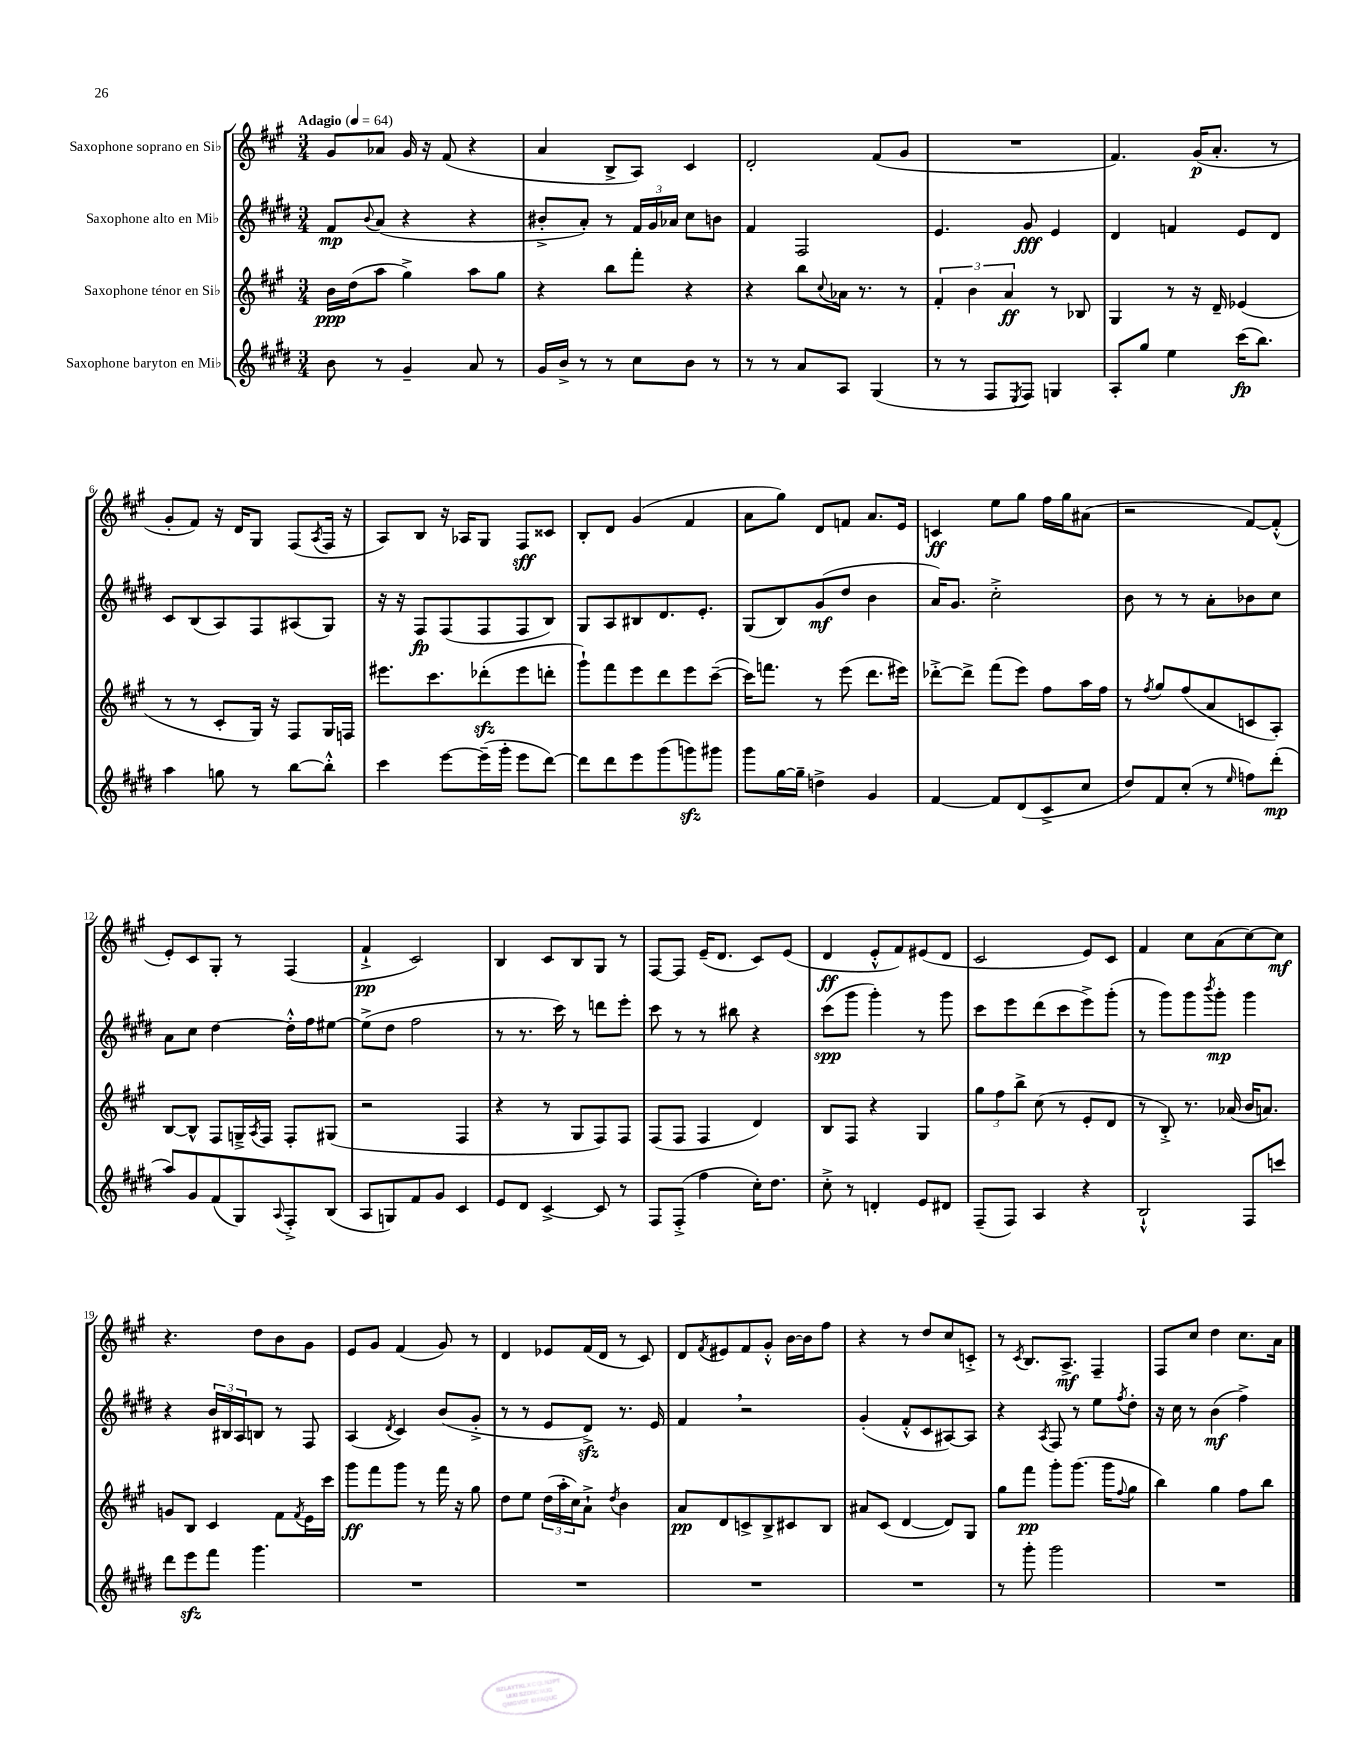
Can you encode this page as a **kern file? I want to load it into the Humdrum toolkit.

**kern	**dynam	**kern	**dynam	**kern	**dynam	**kern	**dynam
*part4	*part4	*part3	*part3	*part2	*part2	*part1	*part1
*staff4	*staff4	*staff3	*staff3	*staff2	*staff2	*staff1	*staff1
*I"Saxophone baryton en Mi♭	*	*I"Saxophone ténor en Si♭	*	*I"Saxophone alto en Mi♭	*	*I"Saxophone soprano en Si♭	*
*clefG2	*	*clefG2	*	*clefG2	*	*clefG2	*
*k[f#c#g#d#]	*	*k[f#c#g#]	*	*k[f#c#g#d#]	*	*k[f#c#g#]	*
*M3/4	*	*M3/4	*	*M3/4	*	*M3/4	*
*MM64	*	*MM64	*	*MM64	*	*MM64	*
=1	=1	=1	=1	=1	=1	=1	=1
!	!	!	!	!	!	!LO:TX:a:B:t=Adagio	!
8b\	.	16b\LL	ppp	8f#/L	mp	8g#/L	.
.	.	(16dd\J	.	.	.	.	.
.	.	.	.	8qqb/	.	.	.
8r	.	8aa\J	.	(8a/J	.	8a-X/J	.
4g#~/	.	4gg#^\)	.	4r	.	16g#/	.
.	.	.	.	.	.	16r	.
.	.	.	.	.	.	(8f#/	.
8a/	.	8aa\L	.	4r	.	4r	.
8r	.	8gg#\J	.	.	.	.	.
=2	=2	=2	=2	=2	=2	=2	=2
16g#/LL	.	4r	.	8b#X'^/L	.	4a/	.
16b^/JJ	.	.	.	.	.	.	.
8r	.	.	.	8a'/J)	.	.	.
8r	.	8bb\L	.	8r	.	8B^/L	.
8cc#\L	.	8fff#'\J	.	24f#/LL	.	8A/J)	.
.	.	.	.	24g#/	.	.	.
.	.	.	.	24a-X/JJ	.	.	.
8b\J	.	4r	.	8cc#\L	.	4c#/	.
8r	.	.	.	8bn\J	.	.	.
=3	=3	=3	=3	=3	=3	=3	=3
8r	.	4r	.	4f#/	.	2d'/	.
8r	.	.	.	.	.	.	.
8a/L	.	8bb\L	.	2F#/	.	.	.
.	.	8qqcc#/	.	.	.	.	.
8A/J	.	16a-X\Jk	.	.	.	.	.
.	.	8.r	.	.	.	.	.
(4G#/	.	.	.	.	.	(8f#/L	.
.	.	8r	.	.	.	8g#/J	.
=4	=4	=4	=4	=4	=4	=4	=4
8r	.	6f#'/	.	4.e/	.	2.r	.
8r	.	.	.	.	.	.	.
.	.	6b\	.	.	.	.	.
8F#/L	.	.	.	.	.	.	.
.	.	6a/	ff	.	.	.	.
8qE/	.	.	.	.	.	.	.
8F#/J)	.	.	.	8g#/	fff	.	.
4Gn/	.	8r	.	4e/	.	.	.
.	.	8B-X/	.	.	.	.	.
=5	=5	=5	=5	=5	=5	=5	=5
8A'/L	.	4G#/	.	4d#/	.	4.f#/)	.
8gg#/J	.	.	.	.	.	.	.
4ee\	.	8r	.	4fn/	.	.	.
.	.	16r	.	.	.	(16g#/KL	p
.	.	16d~/	.	.	.	8.a'/J	.
(16ccc#\KL	fp	(4e-X/	.	8e/L	.	.	.
8.bb\J)	.	.	.	.	.	.	.
.	.	.	.	8d#/J	.	8r	.
!!LO:LB:g=z
=6	=6	=6	=6	=6	=6	=6	=6
4aa\	.	8r	.	8c#/L	.	8g#'/L	.
.	.	8r	.	(8B/	.	8f#/J)	.
8ggn\	.	8c#'/L	.	8A/)	.	16r	.
.	.	.	.	.	.	16d/KL	.
8r	.	16G#/Jk)	.	8F#/	.	8G#/J	.
.	.	16r	.	.	.	.	.
[8bb\L	.	8F#/L	.	(8A#X/	.	(8F#/L	.
.	.	.	.	.	.	8qA/	.
8bb'^^\J]	.	16G#/L	.	8G#/J)	.	16F#/Jk	.
.	.	16Fn/JJ	.	.	.	16r	.
=7	=7	=7	=7	=7	=7	=7	=7
4ccc#\	.	8.eee#X\L	.	16r	.	8A/L)	.
.	.	.	.	16r	.	.	.
.	.	.	.	8F#/L	fp	8B/J	.
.	.	8.ccc#\	.	.	.	.	.
[8eee\L	.	.	.	(8F#/	.	16r	.
.	.	.	.	.	.	16A-X/KL	.
(16eee~\L]	.	(8ddd-Xzz'\	.	8F#/	.	8G#/J	.
16ggg#'\JJ	.	.	.	.	.	.	.
8eee\L	.	8eee#\	.	8F#/	.	8F#/L	sff
[8ddd#\J)	.	8dddn'\J	.	8B/J)	.	8c##X/J	.
=8	=8	=8	=8	=8	=8	=8	=8
8ddd#\L]	.	8ggg#`\L)	.	8G#/L	.	8B'/L	.
8ddd#\	.	8fff#\	.	8A/	.	8d/J	.
8eee\	.	8eee\	.	8B#X/	.	(4g#/	.
(8ggg#\	.	8ddd\	.	8.d#/	.	.	.
8gggnzz\)	.	8eee\	.	.	.	4f#/	.
.	.	.	.	8.e'/J	.	.	.
8ggg#X\J	.	([8ccc#~\J	.	.	.	.	.
=9	=9	=9	=9	=9	=9	=9	=9
8ggg#\L	.	16ccc#\KL])	.	(8G#/L	.	8a\L	.
.	.	8.fffn\J	.	.	.	.	.
[16gg#\L	.	.	.	8B/)	.	8gg#\J)	.
16gg#~\JJ]	.	.	.	.	.	.	.
4ddn^\	.	8r	.	(8g#/	mf	8d/L	.
.	.	(8eee\	.	8dd#/J	.	8fn/J	.
4g#/	.	8.ddd\L	.	4b\	.	8.a/L	.
.	.	16eee#X\Jk)	.	.	.	16e/Jk	.
=10	=10	=10	=10	=10	=10	=10	=10
[4f#/	.	[8ddd-X'^\L	.	16a/KL)	.	4cn/	ff
.	.	.	.	8.g#/J	.	.	.
.	.	8ddd-^\J]	.	.	.	.	.
8f#/L]	.	(8fff#\L	.	2cc#'^\	.	8ee\L	.
(8d#/	.	8eee\J)	.	.	.	8gg#\J	.
8c#^/	.	8ff#\L	.	.	.	16ff#\LL	.
.	.	.	.	.	.	16gg#\J	.
8cc#/J	.	16aa\L	.	.	.	(8a#X\J	.
.	.	16ff#\JJ	.	.	.	.	.
=11	=11	=11	=11	=11	=11	=11	=11
8dd#/L)	.	8r	.	8b\	.	2r	.
.	.	8qff#/	.	.	.	.	.
8f#/	.	8gg#/L	.	8r	.	.	.
(8cc#'/J	.	(8ff#/	.	8r	.	.	.
8r	.	8a/	.	8a'\L	.	.	.
16qqee/	.	.	.	.	.	.	.
8ffn\L)	.	8cn/	.	8b-X\	.	[8f#/L)	.
(8ddd#'\J	mp	8A'/J)	.	8cc#\J	.	(8f#'^^/J]	.
!!LO:LB:g=z
=12	=12	=12	=12	=12	=12	=12	=12
8aa/L)	.	[8B/L	.	8a\L	.	8e'/L)	.
8g#/	.	8B^^/J]	.	8cc#\J	.	8c#/	.
(8f#/	.	8F#/L	.	[4dd#\	.	8G#'/J	.
8G#/)	.	16Gn~^/L	.	.	.	8r	.
.	.	8qA/	.	.	.	.	.
.	.	16F#/JJ	.	.	.	.	.
8qqA/	.	.	.	.	.	.	.
8F#'^/	.	8F#'/L	.	16dd#'^^\LL]	.	(4F#/	.
.	.	.	.	16ff#\J	.	.	.
(8B/J	.	(8G#X/J	.	[8ee#X\J	.	.	.
=13	=13	=13	=13	=13	=13	=13	=13
8A/L	.	2r	.	(8ee#^\L]	.	4f#`^/	pp
8Gn/)	.	.	.	8dd#\J	.	.	.
8f#/	.	.	.	2ff#\	.	2c#/)	.
8g#/J	.	.	.	.	.	.	.
4c#/	.	4F#/	.	.	.	.	.
=14	=14	=14	=14	=14	=14	=14	=14
8e/L	.	4r	.	8r	.	4B/	.
8d#/J	.	.	.	8.r	.	.	.
[4c#^/	.	8r	.	.	.	8c#/L	.
.	.	.	.	16ccc#\)	.	.	.
.	.	8G#/L	.	8r	.	8B/	.
8c#/]	.	8F#/)	.	8dddn\L	.	8G#/J	.
8r	.	8F#/J	.	8eee'\J	.	8r	.
=15	=15	=15	=15	=15	=15	=15	=15
8F#/L	.	(8F#/L	.	8ccc#\	.	[8F#/L	.
(8F#'^/J	.	8F#/J	.	8r	.	8F#/J]	.
4ff#\	.	4F#/	.	8r	.	(16e~/KL	.
.	.	.	.	.	.	8.d/J	.
.	.	.	.	8bb#X\	.	.	.
16cc#'\KL)	.	4d/)	.	4r	.	8c#/L)	.
8.dd#\J	.	.	.	.	.	.	.
.	.	.	.	.	.	(8e/J	.
=16	=16	=16	=16	=16	=16	=16	=16
8cc#'^\	.	8B/L	.	(8ccc#\L	spp	4d/	ff
8r	.	8F#/J	.	8ggg#\J	.	.	.
4dn'/	.	4r	.	4ggg#'\)	.	8e'^^/L	.
.	.	.	.	.	.	8f#/)	.
8e/L	.	4G#/	.	8r	.	(8e#X/	.
8d#X/J	.	.	.	8ggg#\	.	8d/J	.
=17	=17	=17	=17	=17	=17	=17	=17
(8F#~/L	.	12gg#\L	.	8ccc#\L	.	2c#/	.
.	.	12ff#\	.	.	.	.	.
8F#/J)	.	.	.	8eee\	.	.	.
.	.	12bb^\J	.	.	.	.	.
4A/	.	(8cc#\	.	(8ddd#\	.	.	.
.	.	8r	.	8ccc#\	.	.	.
4r	.	8e'/L	.	8eee^\)	.	8e/L)	.
.	.	8d/J	.	(8ggg#'\J	.	8c#/J	.
=18	=18	=18	=18	=18	=18	=18	=18
2B`^^/	.	8r	.	8r	.	4f#/	.
.	.	8B'^/)	.	8ggg#\L)	.	.	.
.	.	8.r	.	8ggg#\	.	8cc#\L	.
.	.	.	.	8qbbb/	.	.	.
.	.	.	.	8ggg#'\J	mp	(8a\	.
.	.	(16a-X/	.	.	.	.	.
8F#/L	.	16b/KL	.	4ggg#\	.	[8cc#\)	.
.	.	8.an/J)	.	.	.	.	.
8cccn/J	.	.	.	.	.	8cc#\J]	mf
!!LO:LB:g=z
=19	=19	=19	=19	=19	=19	=19	=19
8ddd#\L	.	8gn/L	.	4r	.	4.r	.
8eeezz\	.	8B/J	.	.	.	.	.
8fff#\J	.	4c#/	.	24b/LL	.	.	.
.	.	.	.	24B#X/	.	.	.
.	.	.	.	24A/J	.	.	.
4.ggg#\	.	.	.	8Bn/J	.	8dd\L	.
.	.	8f#\L	.	8r	.	8b\	.
.	.	8qf#/	.	.	.	.	.
.	.	16e\L	.	8F#/	.	8g#\J	.
.	.	16ccc#\JJ	.	.	.	.	.
=20	=20	=20	=20	=20	=20	=20	=20
2.r	.	8ggg#\L	ff	(4A/	.	8e/L	.
.	.	8fff#\	.	.	.	8g#/J	.
.	.	.	.	8qd#/	.	.	.
.	.	8ggg#\J	.	4c#/)	.	(4f#/	.
.	.	8r	.	.	.	.	.
.	.	16fff#\	.	(8b/L	.	8g#/)	.
.	.	16r	.	.	.	.	.
.	.	8gg#\	.	8g#'^/J	.	8r	.
=21	=21	=21	=21	=21	=21	=21	=21
2.r	.	8dd\L	.	8r	.	4d/	.
.	.	8ee\J	.	8r	.	.	.
.	.	(24dd\LL	.	8e/L	.	8e-X/L	.
.	.	24aa'\	.	.	.	.	.
.	.	24cc#\J)	.	.	.	.	.
.	.	8a`^\J	.	8d#zz^/J)	.	(16f#/L	.
.	.	.	.	.	.	16d/JJ	.
.	.	8qdd/	.	.	.	.	.
.	.	4b\	.	8.r	.	8r	.
.	.	.	.	.	.	8c#/)	.
.	.	.	.	16e/	.	.	.
=22	=22	=22	=22	=22	=22	=22	=22
2.r	.	8a/L	pp	4f#,/	.	8d/L	.
.	.	.	.	.	.	8qf#/	.
.	.	8d/	.	.	.	8e#X/	.
.	.	8cn^/	.	2r	.	8f#/	.
.	.	8B^/	.	.	.	8g#'^^/J	.
.	.	8c#X/	.	.	.	[16b\LL	.
.	.	.	.	.	.	16b\J]	.
.	.	8B/J	.	.	.	8ff#\J	.
=23	=23	=23	=23	=23	=23	=23	=23
2.r	.	8a#X/L	.	(4g#'/	.	4r	.
.	.	(8c#/J	.	.	.	.	.
.	.	[4d/	.	8f#'^^/L	.	8r	.
.	.	.	.	8c#/	.	8dd/L	.
.	.	8d/L])	.	[8A#X/)	.	8cc#/	.
.	.	8G#/J	.	8A#/J]	.	8cn'^/J	.
=24	=24	=24	=24	=24	=24	=24	=24
8r	.	8gg#\L	.	4r	.	8r	.
.	.	.	.	.	.	8qc#/	.
8ggg#'\	.	8fff#\J	pp	.	.	8.B/L	.
.	.	.	.	8qA/	.	.	.
2ggg#\	.	8ggg#'\L	.	8F#/	.	.	.
.	.	.	.	.	.	8.A^/J	mf
.	.	(8.ggg#\J	.	8r	.	.	.
.	.	.	.	8ee\L	.	4F#~/	.
.	.	16ggg#\KL	.	.	.	.	.
.	.	8qqff#/	.	8qff#/	.	.	.
.	.	8gg#\J	.	8dd#'\J	.	.	.
=25	=25	=25	=25	=25	=25	=25	=25
2.r	.	4bb\)	.	16r	.	8F#/L	.
.	.	.	.	16cc#\	.	.	.
.	.	.	.	8r	.	8cc#/J	.
.	.	4gg#\	.	(4b\	mf	4dd\	.
.	.	8ff#\L	.	4ff#^\)	.	8.cc#\L	.
.	.	8bb\J	.	.	.	.	.
.	.	.	.	.	.	16a\Jk	.
==	==	==	==	==	==	==	==
*-	*-	*-	*-	*-	*-	*-	*-
